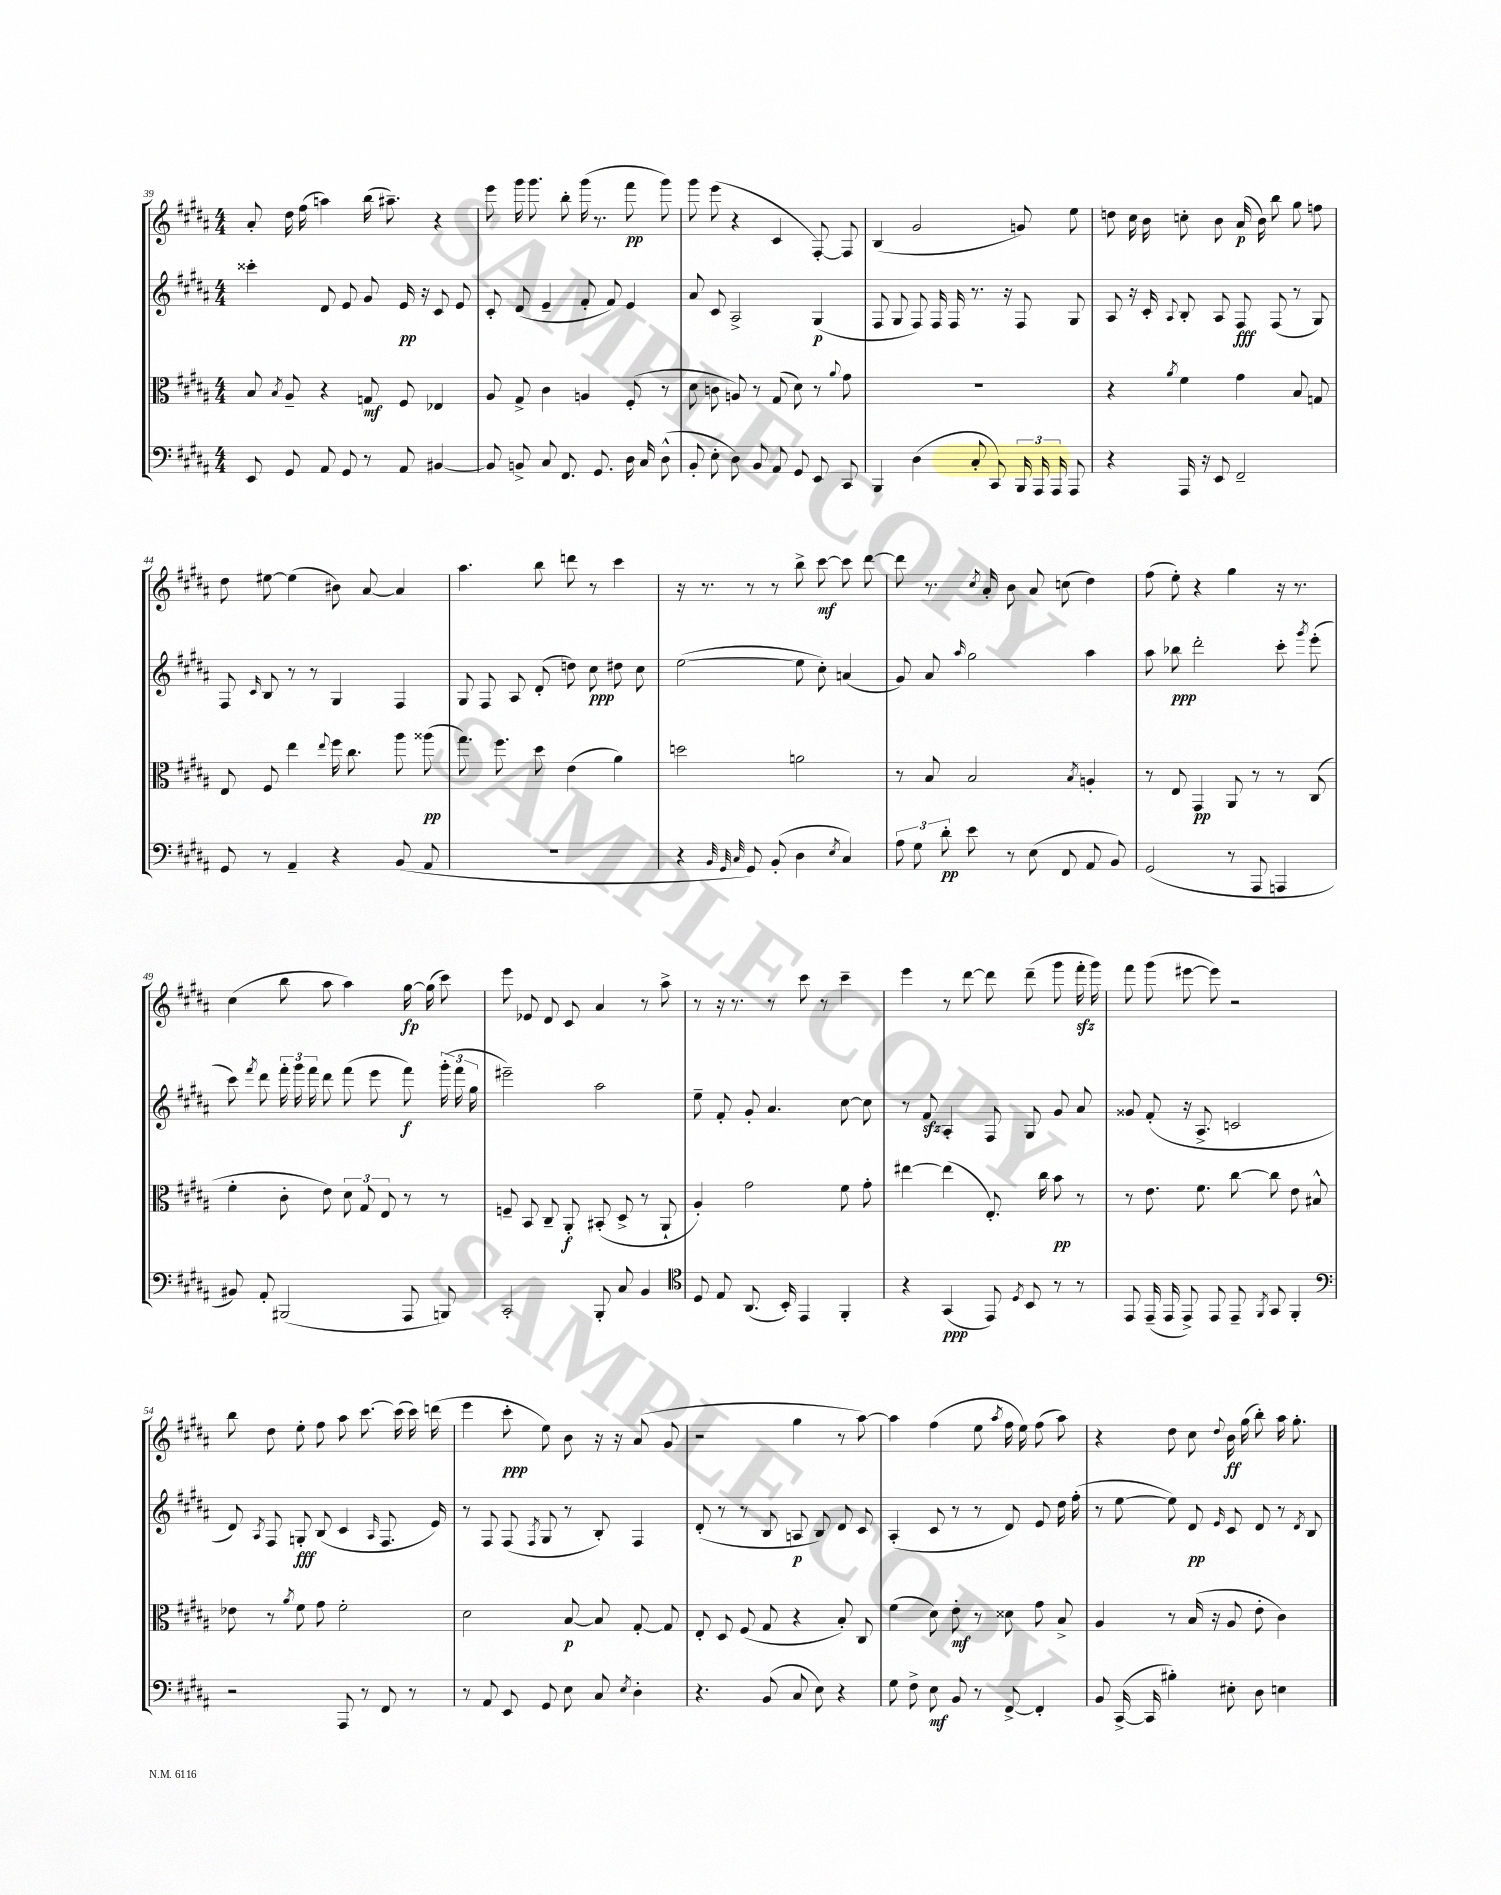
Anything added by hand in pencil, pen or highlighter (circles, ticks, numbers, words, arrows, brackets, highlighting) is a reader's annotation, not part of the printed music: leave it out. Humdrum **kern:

**kern	**kern	**kern	**kern
*staff4	*staff3	*staff2	*staff1
*clefF4	*clefC3	*clefG2	*clefG2
*k[f#c#g#d#a#]	*k[f#c#g#d#a#]	*k[f#c#g#d#a#]	*k[f#c#g#d#a#]
*M4/4	*M4/4	*M4/4	*M4/4
8EE	8B	4ccc##'	8a#'
.	8qB	.	.
8GG#	8A#~	.	16dd#
.	.	.	(16ff#
8AA#	4r	8d#	4aa)
8GG#	.	8e	.
8r	8G	8g#	(16bb
.	.	.	8.aa#~)
8AA#	8F#	16e	.
.	.	16r	.
[4BB#	4E-	8c#	4r
.	.	8e	.
=	=	=	=
8BB#]	8A#	8c#'	8eee
8BB^	8G#^	(8d#	16ggg#
.	.	.	8.ggg#
8C#	4c#	4e~	.
8.FF#	.	.	8bb'
.	4A	8f#'	(16ggg#
8.GG#	.	.	8.r
.	.	8f#)	.
16D#	(8F#'	4e	8fff#
16C#	.	.	.
(8D#^^	8r	.	8ggg#)
=	=	=	=
8BB'	8d#	8a#	8ggg#
8E'	8c	8c#	(8eee
8D#)	8A)	2A#^	4r
8BB	8r	.	.
8AA#	(8G#	.	4c#
8GG#	8d#)	.	.
8EE	8r	(4G#	[8F#')
.	8qqa#	.	.
8CC#	8g#	.	8F#]
=	=	=	=
4BBB	1r	8F#	(4B
.	.	8G#	.
(4D#	.	8F#)	2g#
.	.	16F#	.
.	.	16F#	.
8C#'	.	8.r	.
8CC#)	.	.	.
.	.	16r	.
24BBB	.	8F#	8g)
24AAA#	.	.	.
24AAA#	.	.	.
8AAA#	.	8G#	8ee
=	=	=	=
4r	4r	8A#	8dd
.	.	16r	16cc#
.	.	16c#'	16b
.	8qa#	8qqA#	.
16AAA#	4f#	8B'	8cc'
16r	.	.	.
8EE	.	8A#	8b
2FF#~	4g#	8F#	(16a#
.	.	.	16b)
.	.	(8F#	8bb
.	8B	8r	8gg#
.	8G	8G#)	8ff
=	=	=	=
8GG#	8E	8F#	8dd#
.	.	16qqc#	.
8r	8F#	8B	[8ee#
4AA#~	4ee	8r	(4ee#]
.	.	8r	.
.	8qqee	.	.
4r	16ff#	4G#	8b#)
.	8.cc#	.	.
.	.	.	[8a#
(8BB	8aa#	4F#	4a#]
8AA#	(8aa##	.	.
=	=	=	=
1r	8.gg#)	8G#	4.aa#
.	.	8F#	.
.	8.ff#	.	.
.	.	8A#	.
.	8dd#	(8d#'	8bb
.	(4e	8dd)	8ddd
.	.	8cc#	8r
.	4a#)	8dd#	4ccc#
.	.	8cc#	.
=	=	=	=
4r	2dd	([2ee	16r
.	.	.	8.r
32qqBB	.	.	.
32qqGG#	.	.	.
32qqC#	.	.	.
8GG#)	.	.	8r
(8BB'	.	.	8r
4D#	2a	8ee]	8bb^
.	.	8cc#')	[8ccc#
8qE	.	.	.
4C#)	.	(4a	8ccc#]
.	.	.	[8ddd#
=	=	=	=
12A#	8r	8g#)	8ddd#]
12G#	.	.	.
.	8B	8a#	8.r
12d#'	.	.	.
.	.	16qqaa#	.
8e	2B	2gg#	.
.	.	.	8qcc#
.	.	.	16a#'
8r	.	.	8b
(8E	.	.	8a#
8FF#	.	.	(8cc
.	8qB	.	.
8AA#	4A'	4aa#	4dd#)
8BB)	.	.	.
=	=	=	=
(2GG#	8r	8aa#	(8ff#
.	8E	8bb-	8ee')
.	4GG#	2ddd#'	4r
8r	8AA#	.	4gg#
8AAA#	8r	.	.
4AAA	8r	8ccc#'	16r
.	.	.	8.r
.	.	8qggg#	.
.	(8C#	(8eee'	.
=	=	=	=
8BB#)	4f#'	8ccc#)	(4cc#
.	.	8qfff#	.
8AA#'	.	8ddd#	.
(2BBB#	8c#'	24fff#'	8bb
.	.	24ggg#	.
.	.	24fff#	.
.	8e)	8ddd#	8aa#
.	12d#	(8fff#	4aa#)
.	12G#	.	.
.	.	8eee	.
.	12E	.	.
8AAA#	8r	8fff#)	[16gg#
.	.	.	(16gg#]
8BBB)	8r	(24ggg#'	8ccc#)
.	.	24fff#	.
.	.	24gg#	.
=	=	=	=
2CC#'	8F~	2eee#~)	8eee
.	8BB	.	8e-
.	8C#~	.	8d#
.	8AA#'	.	8c#
8BBB'	(8BB#'	2aa#	4a#
8C#	8D#^	.	.
4BB	8r	.	8r
.	8AA#`	.	8aa#^
=	=	=	=
*clefC4	*	*	*
8D#	4A#')	8ee~	8r
8E	.	8f#'	16r
.	.	.	8.r
(8.AA#	2g#	8g#'	.
.	.	4.a#	8r
16BB')	.	.	.
4EE	.	.	8ccc#
.	.	.	8r
4FF#'	8f#	[8cc#	4ccc#~
.	8g#'	8cc#]	.
=	=	=	=
4r	[4ee#	8r	4eee
.	.	8f#	.
(4GG#	(4ee#]	4A#'	8r
.	.	.	[8ddd#
8EE)	8.E')	8F#	8ddd#]
8qD#	.	.	.
8BB	.	8G#	(8ddd#~
.	16cc#	.	.
8r	8b	8g#	8ggg#
8r	8r	8a#	16fff#'
.	.	.	16ggg#)
=	=	=	=
8EE	8r	8g##	8fff#
(16EE~	8.e	(8f#'	(8ggg#
16EE	.	.	.
8EE^)	.	16r	[8eee#
.	8.f#	8.A#^	.
8EE	.	.	8eee#])
8EE~	[8cc#	2c	2r
8qFF#	.	.	.
8GG#	8cc#]	.	.
4FF#'	8e	.	.
.	8B#^^	.	.
=	=	=	=
*clefF4	*	*	*
2r	8e-	8d#)	8bb
.	.	8qA#	.
.	8r	8F#	8dd#
.	8qa#	.	.
.	8f#	8G'	8ee'
.	8g#	(8B	8ff#
8AAA#	2f#'	4c#	8aa#
8r	.	.	[8.ccc#
.	.	16qqA#	.
8FF#	.	8.F#	.
.	.	.	(16ccc#]
8r	.	.	16ccc#)
.	.	16e)	(16ddd
=	=	=	=
8r	2d#	8r	4eee
8AA#	.	8F#	.
8EE	.	(8F#	8ccc#'
.	.	8qF#	.
8GG#	.	8G#	8ee)
8E	[8B	8r	8b
8C#	8B]	8B')	16r
.	.	.	16r
8qE	.	.	.
4D#'	[8G#'	4F#	(8a#
.	8G#]	.	8g#
=	=	=	=
4.r	8E'	(8d#'	2r
.	8D#	8r	.
.	(8F#	8r	.
(8BB	8G#	8B	.
8C#	4r	8A	4gg#
8E)	.	8B)	.
4r	8B')	8d#	8r
.	8C#	8c#	[8aa#)
=	=	=	=
8G#	(4f#	(4A#'	4aa#]
8F#^	.	.	.
8E	8d#)	8c#	(4ff#
8BB	8e'	8r	.
8r	8r	8r	8ee
.	.	.	8qaa#
[8FF#^	8d##	8d#)	16ff#
.	.	.	16ee)
4FF#']	8g#	8e	(8ff#
.	8B^	16dd#	8aa#)
.	.	(16ff#'	.
=	=	=	=
8BB	4A#	8r	4r
([16CC#^	.	[8ee	.
16CC#]	.	.	.
4B#')	8r	8ee])	8dd#
.	(16B	8d#	8cc#
.	16r	.	.
.	.	16qqe	8qqdd#
8E#'	8A#	8c#	16b
.	.	.	(16gg#
8D#	8e'	8d#	8bb')
4E	4c#)	8r	16aa#
.	.	.	8.gg#'
.	.	8qd#	.
.	.	8B	.
==	==	==	==
*-	*-	*-	*-
